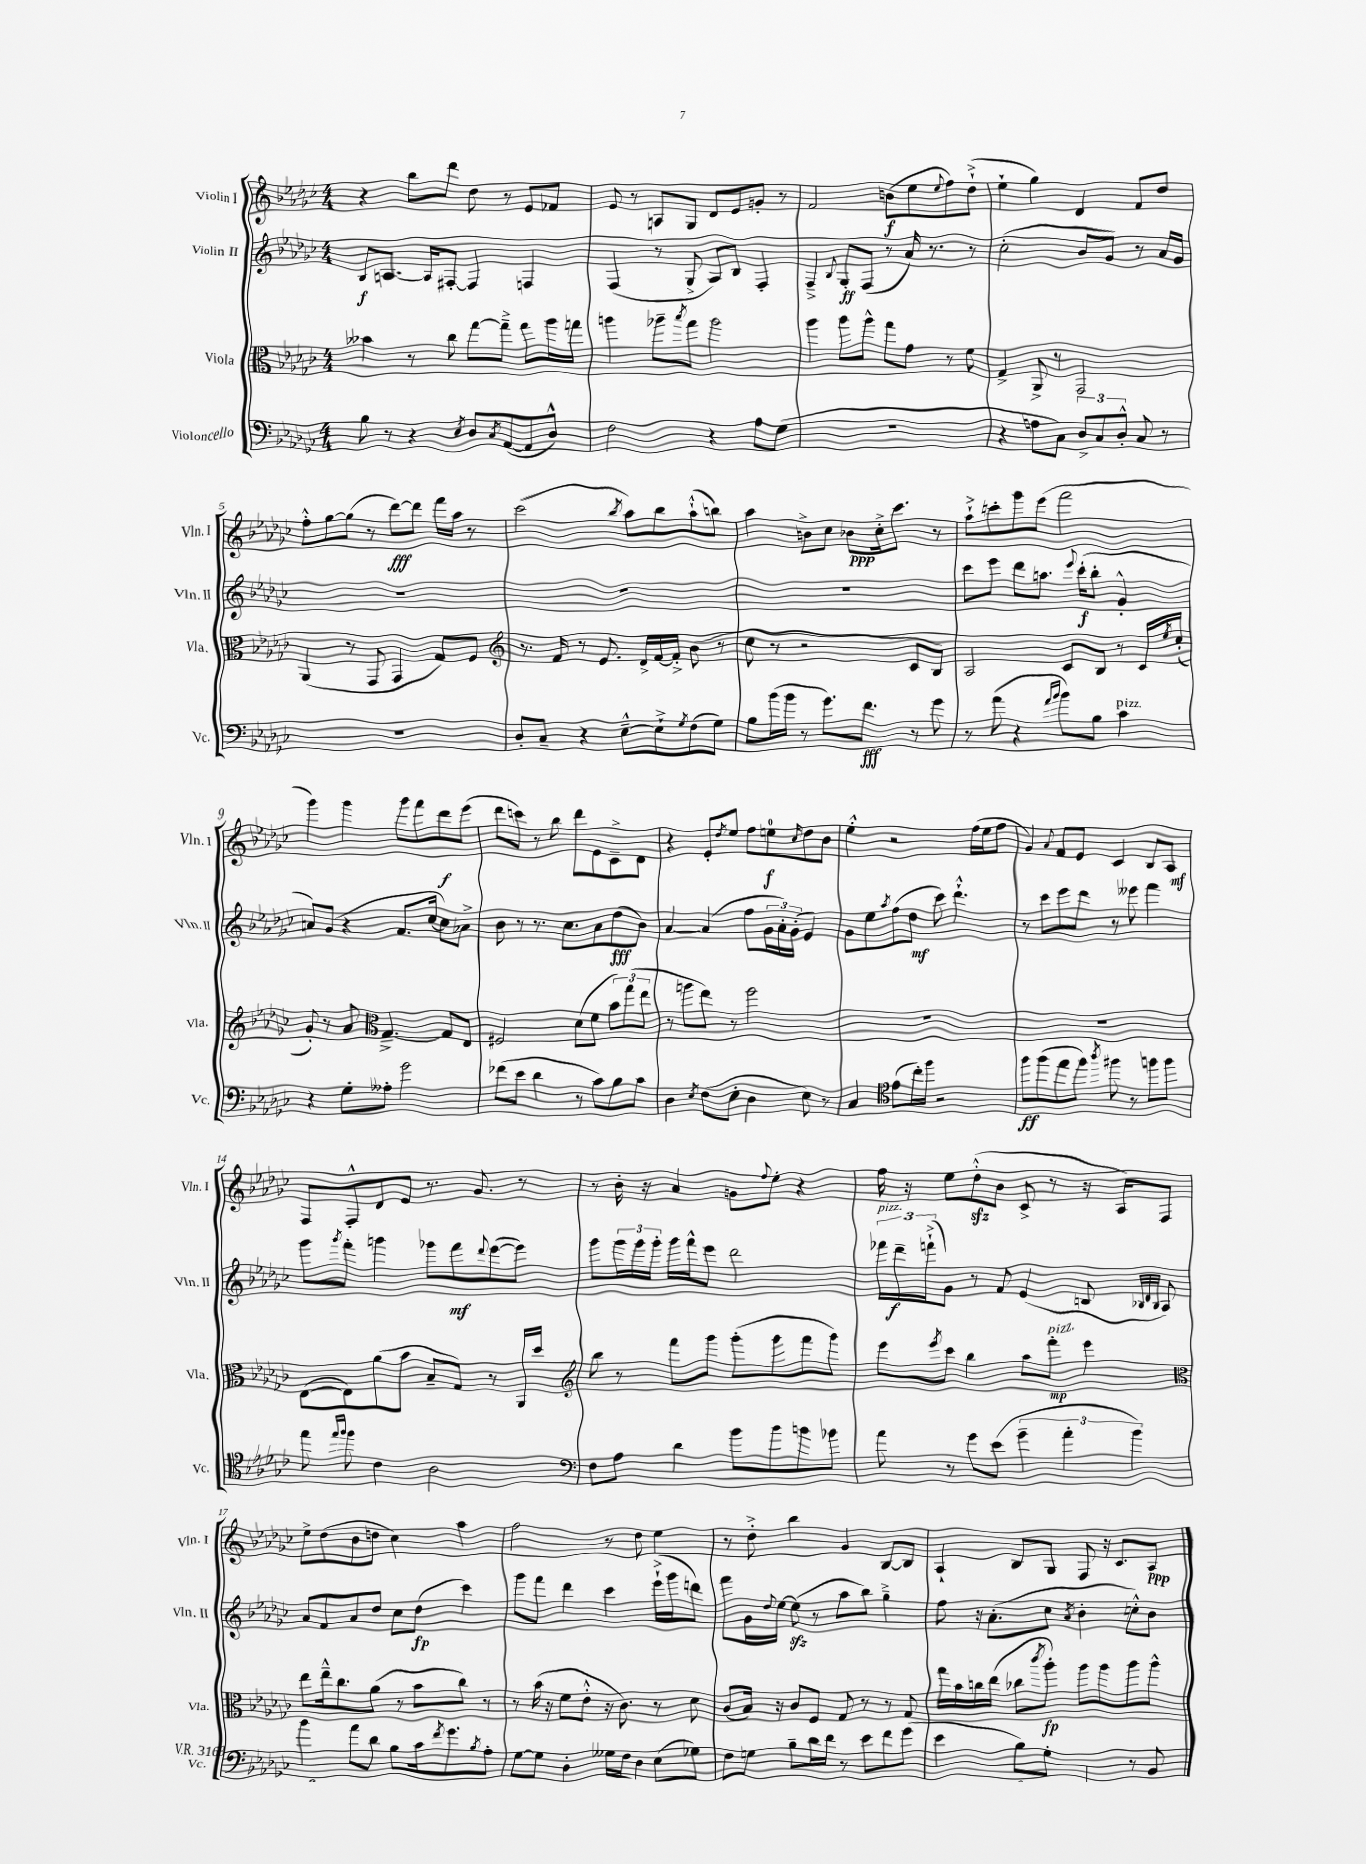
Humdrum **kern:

**kern	**dynam	**kern	**dynam	**kern	**dynam	**kern	**dynam
*part4	*part4	*part3	*part3	*part2	*part2	*part1	*part1
*staff4	*staff4	*staff3	*staff3	*staff2	*staff2	*staff1	*staff1
*I"Violoncello	*	*I"Viola	*	*I"Violin II	*	*I"Violin I	*
*I'Vc.	*	*I'Vla.	*	*I'Vln. II	*	*I'Vln. I	*
*clefF4	*	*clefC3	*	*clefG2	*	*clefG2	*
*k[b-e-a-d-g-c-]	*	*k[b-e-a-d-g-c-]	*	*k[b-e-a-d-g-c-]	*	*k[b-e-a-d-g-c-]	*
*M4/4	*	*M4/4	*	*M4/4	*	*M4/4	*
=1	=1	=1	=1	=1	=1	=1	=1
8B-\	.	4b--X\	.	8B-/L	f	4r	.
8r	.	.	.	[8.An/J	.	.	.
4r	.	8r	.	.	.	8bb-\L	.
.	.	.	.	16A/KL]	.	.	.
.	.	8cc-\	.	[8F#X'/J	.	8ddd-\J	.
8qE-/	.	.	.	.	.	.	.
8D-/L	.	[8gg-\L	.	4F#/]	.	8dd-\	.
8qC-/	.	.	.	.	.	.	.
([8AA-/	.	8gg-~^\J]	.	.	.	8r	.
8AA-/]	.	8gg-\L	.	4Fn/	.	8e-/L	.
8D-^^/J)	.	16aa-\L	.	.	.	8f-X/J	.
.	.	16ggn\JJ	.	.	.	.	.
=2	=2	=2	=2	=2	=2	=2	=2
2F\	.	4aan\	.	(4F/	.	8e-/	.
.	.	.	.	.	.	8r	.
.	.	8aa-X~\L	.	8r	.	8An/L	.
.	.	8qbb-/	.	.	.	.	.
.	.	8gg-\J	.	8G-^/	.	8G-/J	.
4r	.	2aa-\	.	8A-/L)	.	8d-/L	.
.	.	.	.	8B-/J	.	8e-/	.
8A-\L	.	.	.	4F'/	.	8gn'/J	.
(8G-\J	.	.	.	.	.	8r	.
=3	=3	=3	=3	=3	=3	=3	=3
1r	.	4aa-\	.	4F~^/	.	2f/	.
.	.	.	.	8qqB-/	.	.	.
.	.	8aa-\L	.	8G-'/L	ff	.	.
.	.	8aa-^^\J	.	(8F/J	.	.	.
.	.	8gg-\L	.	8r	.	(8bn\L	f
.	.	8g-\J	.	16a-/)	.	8ee-\	.
.	.	.	.	8.r	.	.	.
.	.	.	.	.	.	8qqee-/	.
.	.	8r	.	.	.	8ff\)	.
.	.	8f\	.	8r	.	(8dd-`^\J	.
=4	=4	=4	=4	=4	=4	=4	=4
4r	.	4G-^/	.	(2cc-'\	.	4ee-`\	.
8An\L	.	8AA-^/	.	.	.	4gg-\)	.
8C-\J)	.	8r	.	.	.	.	.
12D-^/L	.	2GG-/	.	8b-/L	.	4d-/	.
12C-/	.	.	.	.	.	.	.
.	.	.	.	8g-/J)	.	.	.
12D-'^^/J	.	.	.	.	.	.	.
8C-/	.	.	.	8r	.	8f/L	.
8r	.	.	.	16a-/LL	.	8dd-/J	.
.	.	.	.	16g-/JJ	.	.	.
!!LO:LB:g=z
=5	=5	=5	=5	=5	=5	=5	=5
1r	.	(4AA-/	.	1r	.	8ff'^^\L	.
.	.	.	.	.	.	[8gg-\	.
.	.	8r	.	.	.	(8gg-\J]	.
.	.	8GG-/	.	.	.	8r	.
.	.	4GG-/	.	.	.	[8ddd-\L)	fff
.	.	.	.	.	.	8ddd-\J]	.
.	.	8G-/L)	.	.	.	16fff\LL	.
.	.	.	.	.	.	16aa-\JJ	.
.	.	8F/J	.	.	.	8r	.
=6	=6	=6	=6	=6	=6	=6	=6
*	*	*clefG2	*	*	*	*	*
8D-'/L	.	8.r	.	1r	.	(2ccc-\	.
8C-~/J	.	.	.	.	.	.	.
.	.	16f/	.	.	.	.	.
4r	.	8r	.	.	.	.	.
.	.	8.e-/	.	.	.	.	.
.	.	.	.	.	.	8qbb-/	.
[8E-~^^\L	.	.	.	.	.	8aa-\L)	.
.	.	16d-^/LL	.	.	.	.	.
8E-`^\]	.	[16f/	.	.	.	8bb-\	.
.	.	16f'^/JJ]	.	.	.	.	.
8qG-/	.	.	.	.	.	.	.
(8F\	.	(8b-\	.	.	.	(8aa-`^^\	.
8G-\J)	.	8r	.	.	.	8bbn\J)	.
=7	=7	=7	=7	=7	=7	=7	=7
8B-\L	.	8cc-\	.	1r	.	4aa-\	.
(16b-\L	.	8r	.	.	.	.	.
16b-\JJ	.	.	.	.	.	.	.
8r	.	2r	.	.	.	8bn^\L	.
8.g-\L)	.	.	.	.	.	8cc-\J	.
.	.	.	.	.	.	8b-X\L	ppp
8.f\J	fff	.	.	.	.	.	.
.	.	.	.	.	.	16cc-'^\k	.
.	.	.	.	.	.	8.ccc-\J	.
8r	.	8c-/L	.	.	.	.	.
8g-\	.	8B-/J)	.	.	.	8r	.
=8	=8	=8	=8	=8	=8	=8	=8
8r	.	2A-/	.	8ccc-\L	.	8aa-`^\L	.
(8a-\	.	.	.	8eee-\J	.	8cccn'\	.
4r	.	.	.	8ddd-\L	.	8ggg-\	.
.	.	.	.	8.aan\J	.	(8eee-\J	.
16qqa-/LL	.	.	.	.	.	.	.
16qqb-/JJ	.	.	.	.	.	.	.
8b-\L)	.	8c-/L	.	.	.	2fff\	.
.	.	.	.	8qqeee-/	.	.	.
.	.	.	.	(16ccc-'\KL	f	.	.
8B-\J	.	8B-/J	.	8bb-'\J	.	.	.
!LO:TX:a:i:t=pizz.	!	!	!	!	!	!	!
4c-\	.	8r	.	4g-'^^/	.	.	.
.	.	16c-/LL	.	.	.	.	.
.	.	8qee-/	.	.	.	.	.
.	.	(16cc-'/JJ	.	.	.	.	.
!!LO:LB:g=z
=9	=9	=9	=9	=9	=9	=9	=9
4r	.	8g-'/)	.	8an/L)	.	4ggg-\)	.
.	.	8r	.	(8g-/J	.	.	.
8G-'\L	.	8a-/	.	4r	.	4ggg-\	.
*	*	*clefC3	*	*	*	*	*
8A--X'\J	.	[4.G-~^/	.	.	.	.	.
2g-\	.	.	.	8.f/L	.	8ggg-\L	.
.	.	.	.	.	.	8fff\	.
.	.	.	.	[16cc-/Jk	.	.	.
.	.	8G-/L]	.	8cc-\L])	.	8ddd-\	f
.	.	8E-/J	.	8a-X^\J	.	(8eee-\J	.
=10	=10	=10	=10	=10	=10	=10	=10
(8f-X\L	.	2F#X/	.	8b-\	.	8ddd-\L	.
8e-\J	.	.	.	8r	.	8cccn\J)	.
4d-\	.	.	.	8.r	.	8r	.
.	.	.	.	.	.	8bb-\	.
.	.	.	.	8.cc-\L	.	.	.
8r	.	(8d-\L	.	.	.	8ddd-\L	.
8c-\L)	.	8f\J	.	8a-\	.	8e-\	.
8B-\	.	12b-\L)	.	(8dd-\	fff	8c-~^\	.
.	.	(12gg-\	.	.	.	.	.
8c-\J	.	.	.	8b-\J)	.	8d-\J	.
.	.	12ee-\J	.	.	.	.	.
=11	=11	=11	=11	=11	=11	=11	=11
4D-\	.	8r	.	[4a-/	.	4r	.
.	.	8aan\L	.	.	.	.	.
8qE-/	.	.	.	.	.	.	.
(8F\L	.	8ee-\J)	.	(4a-/]	.	8e-'/L	.
.	.	.	.	.	.	8qdd-/	.
8E-'\J	.	8r	.	.	.	8ee-/J	.
4D-\	.	2ff\	.	8ff\L	.	8ff\L	.
.	.	.	.	24g-\L	.	8een\	f
.	.	.	.	24a-'\)	.	.	.
.	.	.	.	(24g-'\JJ	.	.	.
.	.	.	.	.	.	16qqcc-/	.
8E-\)	.	.	.	4e-/)	.	8dd-\	.
8r	.	.	.	.	.	8b-\J	.
=12	=12	=12	=12	=12	=12	=12	=12
4C-/	.	1r	.	8g-\L	.	4ee-'^^\	.
.	.	.	.	8ee-\	.	.	.
*clefC4	*	*	*	*	*	*	*
.	.	.	.	8qaa-/	.	.	.
(8e-\L	.	.	.	(8ff\	.	2r	.
16cc-'\L)	.	.	.	8dd-\J	mf	.	.
16ff\JJ	.	.	.	.	.	.	.
2r	.	.	.	8ccc-\)	.	.	.
.	.	.	.	4.ddd-`^^\	.	.	.
.	.	.	.	.	.	(16ff\LL	.
.	.	.	.	.	.	16ee-\J	.
.	.	.	.	.	.	8ff\J	.
=13	=13	=13	=13	=13	=13	=13	=13
8ff\L	ff	1r	.	8r	.	4g-/)	.
(8ff\	.	.	.	8ccc-\L	.	.	.
.	.	.	.	.	.	8qqa-/	.
8ee-\	.	.	.	8eee-\	.	8f/L	.
8ff\J)	.	.	.	8ddd-\J	.	8e-/J	.
8qaa-/	.	.	.	.	.	.	.
8ff#X\	.	.	.	8r	.	4c-/	.
8r	.	.	.	8eee--X\	.	.	.
8ffn\L	.	.	.	4fff\	.	8B-/L	.
8ff\J	.	.	.	.	.	8A-/J	mf
!!LO:LB:g=z
=14	=14	=14	=14	=14	=14	=14	=14
8ee-\	.	([8E-\L	.	8ggg-\L	.	8F/L	.
16qqee-/LL	.	.	.	.	.	.	.
16qqff/JJ	.	.	.	8qggg-/	.	.	.
8ff\	.	8E-\])	.	8fff'\J	.	8F'^^/	.
4c-\	.	(8a-\	.	4gggn\	.	8d-/	.
.	.	8b-\J	.	.	.	8e-/J	.
2A-\	.	8B-~/L	.	8ggg-X\L	.	8.r	.
.	.	8G-/J)	.	8fff\	mf	.	.
.	.	.	.	.	.	8.g-/	.
.	.	.	.	8qqddd-/	.	.	.
.	.	8r	.	([8eee-\	.	.	.
.	.	16AA-/LL	.	8eee-\J])	.	8r	.
.	.	16dd-/JJ	.	.	.	.	.
=15	=15	=15	=15	=15	=15	=15	=15
*clefF4	*	*clefG2	*	*	*	*	*
8F\L	.	8bb-\	.	8ggg-\L	.	8r	.
8A-\J	.	8r	.	24ggg-\L	.	16b-'\	.
.	.	.	.	24ggg-\	.	.	.
.	.	.	.	.	.	16r	.
.	.	.	.	24ggg-'\JJ	.	.	.
4d-\	.	8fff\L	.	16ggg-\LL	.	4a-/	.
.	.	.	.	16fff^^\J	.	.	.
.	.	8ggg-\J	.	8eee-\J	.	.	.
8b-\L	.	(8ggg-'\L	.	2ddd-\	.	8gn\L	.
.	.	.	.	.	.	8qqff/	.
8b-\	.	8ggg-\	.	.	.	8ee-'\J	.
8bn\	.	8fff\	.	.	.	4r	.
8b-X\J	.	8ggg-\J)	.	.	.	.	.
=16	=16	=16	=16	=16	=16	=16	=16
!	!	!	!	!LO:TX:a:i:t=pizz.	!	!	!
8a-\	.	8eee-\L	.	24fff-X\LL	.	16ff\	.
.	.	.	.	24ddd-~\	f	.	.
.	.	.	.	.	.	16r	.
.	.	.	.	(24fffn`^\J	.	.	.
.	.	8qeee-/	.	.	.	.	.
8r	.	8ccc-\J	.	8g-\J)	.	8ee-\L	.
8g-\L	.	4bb-\	.	8r	.	(8dd-zz'^^\	.
(8e-\J	.	.	.	8f/	.	8b-\J	.
6g-~\	.	8aa-\L	.	(4e-/	.	8c-^/	.
!	!	!LO:TX:a:i:t=pizz.	!	!	!	!	!
.	.	8fff'\J	mp	.	.	8r	.
6a-'\	.	.	.	.	.	.	.
.	.	4eee-\	.	8Bn/	.	16r	.
.	.	.	.	.	.	16A-/KL)	.
6b-\)	.	.	.	.	.	.	.
.	.	.	.	32qqB-X/LLL	.	.	.
.	.	.	.	32qqd-/	.	.	.
.	.	.	.	32qqB-/JJJ	.	.	.
.	.	.	.	8A-/)	.	8F/J	.
!!LO:LB:g=z
=17	=17	=17	=17	=17	=17	=17	=17
*	*	*clefC3	*	*	*	*	*
4b-zz\	.	8ee-\L	.	8a-/L	.	8ee-^\L	.
.	.	16ee-~^^\k	.	8f/	.	(8dd-\	.
.	.	8.cc-\	.	.	.	.	.
8a-\L	.	.	.	8a-/	.	8b-\	.
8d-\J	.	(8a-\J	.	8dd-/J	.	8ddn\J	.
8B-\L	.	8r	.	8cc-\L	.	4cc-\)	.
16c-\k	.	8b-\L	.	(8dd-\J	fp	.	.
8qf/	.	.	.	.	.	.	.
8.g-\	.	.	.	.	.	.	.
.	.	8cc-\J)	.	4ccc-\)	.	4aa-\	.
8qB-/	.	.	.	.	.	.	.
8A-'\J	.	8r	.	.	.	.	.
=18	=18	=18	=18	=18	=18	=18	=18
[8G-\L	.	8r	.	8ggg-\L	.	2ff\	.
8G-\J]	.	(16b-\	.	8fff\J	.	.	.
.	.	16r	.	.	.	.	.
4D-'\	.	8f\L	.	4ddd-\	.	.	.
.	.	8e-'^^\J	.	.	.	.	.
16G--X\LL	.	16r	.	4ccc-\	.	8r	.
16F\J	.	8.c-\)	.	.	.	.	.
8D-\J	.	.	.	.	.	8dd-\	.
(8E-\L	.	8r	.	(16eee-`^\LL	.	4ee-\	.
.	.	.	.	16ggg-\J	.	.	.
8G-X\J)	.	8d-\	.	8dddn\J)	.	.	.
=19	=19	=19	=19	=19	=19	=19	=19
8F\L	.	(8c-/L	.	8fff\L	.	8r	.
8Gn\J	.	16B-/Jk)	.	16g-\L	.	8dd-'^\	.
.	.	.	.	8qqdd-/	.	.	.
.	.	16r	.	[16ee-\JJ	.	.	.
8B-~\L	.	8c-/L	.	(8ee-zz\]	.	4bb-\	.
16d-\L	.	8F/J	.	8r	.	.	.
16f\JJ	.	.	.	.	.	.	.
8r	.	8G-/	.	8aa-\L	.	4g-/	.
8e-\L	.	8r	.	8bb-\J)	.	.	.
8f\	.	8r	.	4gg-~^\	.	[8B-/L	.
(8g-\J	.	8G-/	.	.	.	8B-/J]	.
=20	=20	=20	=20	=20	=20	=20	=20
4e-\	.	16gg-\LL	.	8ff\	.	4A-`/	.
.	.	16b-\	.	.	.	.	.
.	.	16ccn\	.	16r	.	.	.
.	.	(16ee-\JJ	.	(8.a-'\L	.	.	.
8B-\L)	f	8cc-X\L	.	.	.	8B-/L	.
.	.	8qccc-/	.	.	.	.	.
8G-'\J	.	8aa-'\J)	fp	8cc-\J	.	8G-/J	.
.	.	.	.	8qa-/	.	.	.
4DD-/	.	8aa-\L	.	4b-'\	.	8F/	.
.	.	8aa-\	.	.	.	16r	.
.	.	.	.	.	.	8.c-/L	.
8r	.	8aa-\	.	8ccn'^^\L)	.	.	.
8BB-/	.	8aa-^^\J	.	8b-\J	.	8A-/J	ppp
==	==	==	==	==	==	==	==
*-	*-	*-	*-	*-	*-	*-	*-
